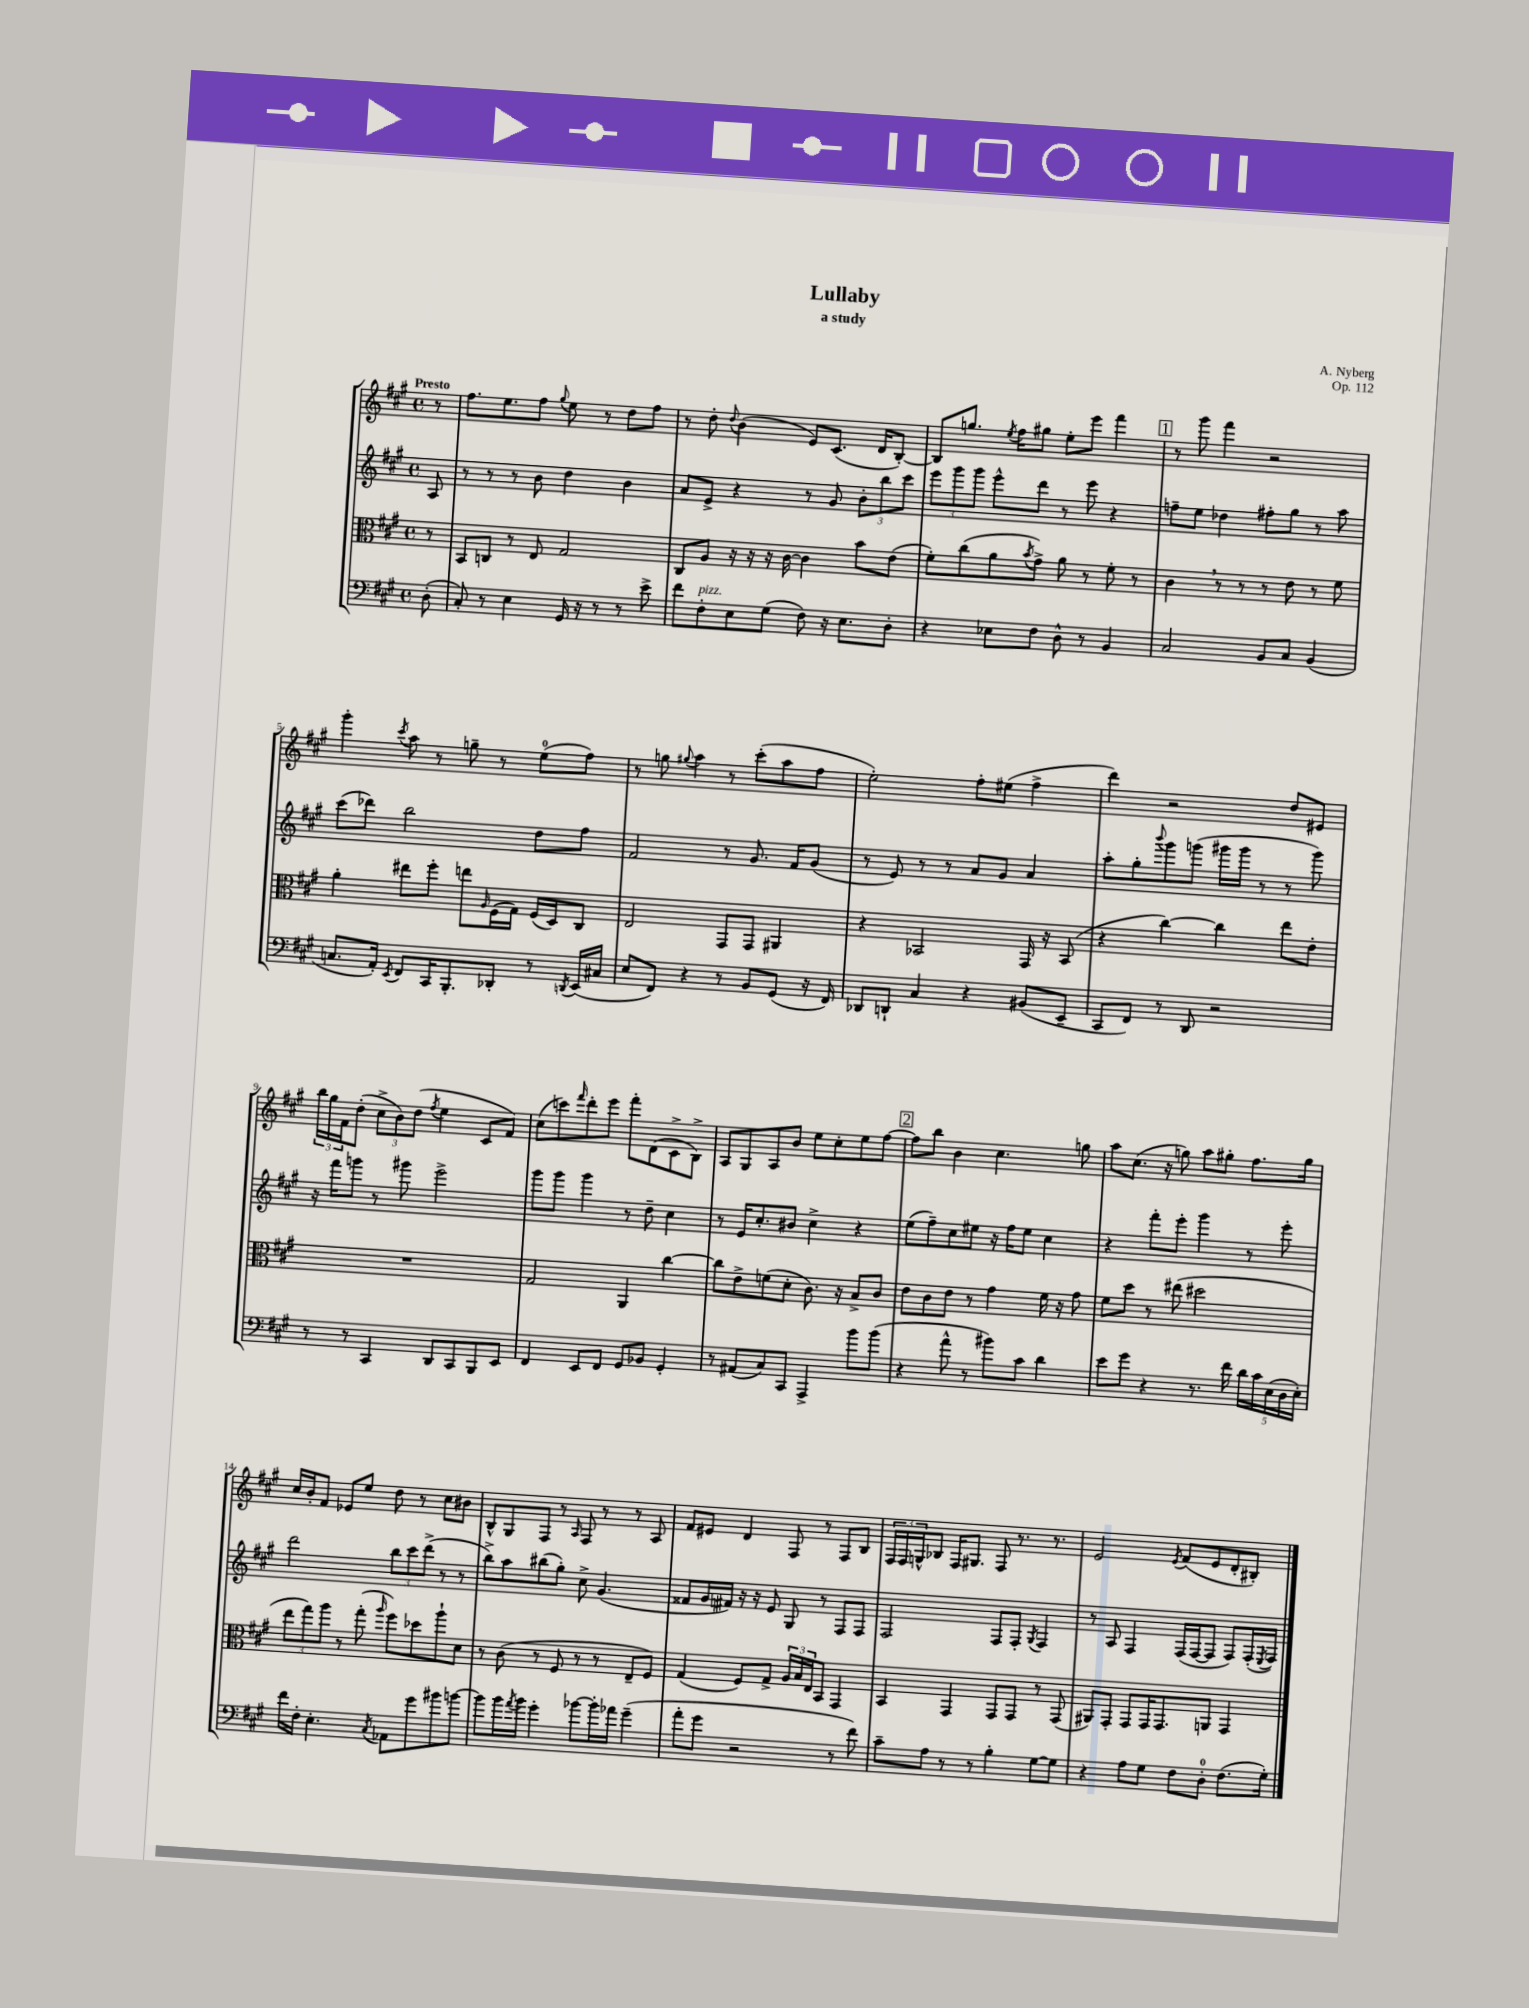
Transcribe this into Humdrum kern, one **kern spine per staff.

**kern	**kern	**kern	**kern
*staff4	*staff3	*staff2	*staff1
*clefF4	*clefC3	*clefG2	*clefG2
*k[f#c#g#]	*k[f#c#g#]	*k[f#c#g#]	*k[f#c#g#]
*M4/4	*M4/4	*M4/4	*M4/4
*met(c)	*met(c)	*met(c)	*met(c)
(8D'\	8r	8A/	8r
=	=	=	=
8C#'/)	8BB/L	8r	8.ff#\L
8r	8C/J	8r	.
.	.	.	8.ee\
4E\	8r	8r	.
.	8E/	8b\	8ff#\J
.	.	.	8qqgg#/
16GG#/	2G#/	4dd\	8ee\
16r	.	.	.
8r	.	.	8r
8r	.	4b\	8dd\L
8e^\	.	.	8ff#\J
=	=	=	=
8f#\L	8C#/L	8a/L	8r
8F#'\	8A/J	8e^/J	8dd'\
.	.	.	8qqdd/
8E\	16r	4r	(4b\
.	16r	.	.
(8G#\J	16r	.	.
.	[16c#\	.	.
8F#\)	4c#\]	8r	8e/L)
16r	.	8g#/	(8.c#/J
8.E\L	.	.	.
.	8b\L	12b'\L	.
.	.	.	16d/LK
.	.	12bb\	.
8D'\J	(8e\J	.	[8B'/J)
.	.	12ccc#\J	.
=	=	=	=
4r	8f#'\L)	12eee\L	8B/]L
.	.	12ggg#\	.
.	(8cc#\	.	8.gg/J
.	.	12ggg#\J	.
8E-\L	8a\	8eee^^\L	.
.	.	.	8qee/
.	.	.	16ff#\LK
.	8qb/	.	.
8F#\J	8g#^\J)	8ddd\J	8gg#\J
8D^^\	8a\	8r	8ee'\L
8r	8r	8eee\	8eee\J
4BB/	8f#'\	4r	4fff#\
.	8r	.	.
=	=	=	=
2C#/	4c#\	8ff~\L	8r
.	.	8ee\J	8ggg#\
.	8r	4dd-\	4fff#\
.	8r	.	.
8BB/L	8r	8ff#'\L	2r
8C#/J	8e\	8gg#\J	.
(4BB/	8r	8r	.
.	8f#\	8aa\	.
=	=	=	=
8.C/L	4a'\	(8ccc#\L	4ggg#'\
.	.	8ddd-\J)	.
16AA'/Jk)	.	.	.
8qEE/	.	.	8qccc#/
8FF#/L	8ee#\L	2bb\	8aa\
16CC#/K	8ff#'\J	.	8r
8.BBB'/	.	.	.
.	8ee\L	.	8gg~\
.	16qqA/	.	.
8DD-'/J	(16F#\L	.	8r
.	16G#\JJ)	.	.
8r	(16F#/LL	8dd\L	(8ee\L
.	16D/J)	.	.
8qDD/	.	.	.
(16EE/LL	8C#/J	8ff#\J	8ff#\J)
16C#/JJ	.	.	.
=	=	=	=
8E/L	2E/	2f#/	8r
8FF#/J)	.	.	8gg\
.	.	.	8qqgg#/
4r	.	.	4aa\
8r	8GG#/L	8r	8r
8BB/L	8GG#/J	8.g#/	(8ccc#'\L
(8GG#/J	4AA#/	.	8aa\
.	.	16f#/LK	.
16r	.	(8g#/J	8ff#\J
16FF#/)	.	.	.
=	=	=	=
8DD-/L	4r	8r	2ee'\)
8DD`/J	.	8e/)	.
4C#/	2BB-/	8r	.
.	.	8r	.
4r	.	8a/L	8ff#'\L
.	.	8g#/J	(8ee#\J
(8BB#/L	16GG#/	4a/	4ff#^\
.	16r	.	.
8EE~/J	(8BB-/	.	.
=	=	=	=
8CC#/L	4r	8aa'\L	4ddd\)
8FF#/J)	.	8gg#'\	.
.	.	8qqbbb/	.
8r	[4cc#\)	8ggg#\	2r
8DD/	.	(8ggg\J	.
2r	4cc#\]	16ggg#\LL	.
.	.	16ggg#\JJ	.
.	.	8r	.
.	8ee\L	8r	8dd/L
.	8e'\J	8ggg#\)	8e#/J
=	=	=	=
8r	1r	16r	24bb\LL
.	.	.	24gg#\
.	.	16fff#\LK	.
.	.	.	24f#\J
8r	.	8ggg\J	(8dd'\J
4CC#/	.	8r	12cc#^\L
.	.	.	12b\)
.	.	8ggg#\	.
.	.	.	(12dd\J
.	.	.	8qff#/
8DD/L	.	2eee^\	4ee\
8CC#/	.	.	.
8BBB/	.	.	8c#/L
8EE/J	.	.	8f#/J)
=	=	=	=
4FF#/	2G#/	8ggg#\L	(8cc#\L
.	.	8ggg#\J	8ccc\)
.	.	.	16qqfff#/
8EE/L	.	4ggg#\	8ddd'\
8FF#/J	.	.	8eee\J
8GG#/L	4AA/	8r	8fff#'\L
8BB-/J	.	8dd~\	(8d\
4GG#'/	[4cc#\	4cc#\	8c#^\
.	.	.	8B^\J)
=	=	=	=
8r	8cc#\]L	8r	8A/L
(8AA#/L	8e^\	16e/LK	8G#/
.	.	8.cc#'/	.
8C#/)	(8f\	.	8A/
8CC#/J	8d'\J	8b#/J	8b/J
4AAA^/	8.c#\)	4cc#^\	8ee\L
.	.	.	8cc#'\
.	16r	.	.
8b\L	8B^/L	4r	8ee\
(8b\J	8c#/J	.	[8ff#\J
=	=	=	=
4r	8e\L	(8ee\L	8ff#\]L
.	8c#\	8ff#~\)	8bb\J
8a^^\	8e\J	8cc#\	4b\
8r	8r	8ee#\J	.
8b#\L)	4g#\	16r	4.cc#\
.	.	16ff#\LK	.
8c#\J	.	8ee#\J	.
4d\	16f#\	4cc#\	.
.	16r	.	.
.	8g#\	.	8gg\
=	=	=	=
8e\L	8f#\L	4r	8aa\L
8g#\J	8dd\J	.	(8.cc#\J
4r	8r	8fff#'\L	.
.	.	.	16r
.	(8ee#\	8eee'\J	8gg\)
8.r	2dd#\	4ggg#\	8aa\L
.	.	.	8gg#'\J
16f#\	.	.	.
20d\LL	.	8r	8.ff#\L
20c#\	.	.	.
(20E\	.	.	.
.	.	8eee'\	.
20D\	.	.	.
.	.	.	16gg#\Jk
20E'\JJ)	.	.	.
=	=	=	=
16f#\LL	12ee\L	2ddd\	16cc#/LL
16F#'\JJ	.	.	16b'/J
.	12gg#\)	.	.
4.E'\	.	.	8f#/J
.	12aa\J	.	.
.	8r	.	8e-/L
.	(8gg#'\	.	8ee/J
8qC#/	16qqaa/	.	.
8AA-\L	8ff#\L)	12bb\L	8dd\
.	.	12ccc#\	.
8g#\	8dd-\	.	8r
.	.	(12ddd^\J	.
8b#\	8aa`\	8r	8cc#\L
[8b\J	8d\J	8r	8b#\J
=	=	=	=
8b\]L	8r	8bb^\L)	8B^^/L
16b\L	(8c#\	8aa\	8G#/
8qa/	.	.	.
16b\JJ	.	.	.
4g#'\	8r	(8bb#\	8F#/J
.	8F#/	8gg#'\J)	8r
.	.	.	16qqA/
[8b-\L	8r	8cc#^\	8F#/
16b-'\]L	8r	(4.g#/	8r
16a-\JJ	.	.	.
(4g#~\	8E~/L	.	8r
.	8F#/J)	.	8A/
=	=	=	=
8a'\L	(4G#/	8f##/L	8f#/L
8g#\J	.	16g#/L	8e#/J
.	.	16f#/JJ)	.
2r	8F#/L)	16r	4d/
.	.	16r	.
.	8G#^/J	8e/	.
.	24A/LL	8G#/	8F#/
.	24B/	.	.
.	24E/J	.	.
.	8BB/J	8r	8r
8r	4GG#/	8F#/L	8F#/L
8f#\)	.	8F#/J	8B/J
=	=	=	=
8c#~\L	4BB/	2F#/	24F#/LL
.	.	.	24F#/
.	.	.	24G^^/J
8A\J	.	.	8B-/J
8r	4GG#/	.	16F#/LK
.	.	.	8.G#/J
8r	.	.	.
4B'\	8GG#/L	8F#/L	8F#/
.	8GG#/J	8F#'/J	8.r
.	.	8qG#/	.
[8G#\L	8r	4F#/	.
.	.	.	8.r
8G#\]J	(8GG#/	.	.
=	=	=	=
4r	8AA#/L)	8r	2e/
.	8GG#'/J	8A/	.
8A\L	8GG#/L	4F#/	.
8G#\J	16GG#/K	.	.
.	8.GG#/	.	.
.	.	.	8qe/
8F#\L	.	(16F#/LL	(8f#/L
.	.	[16F#/J	.
8D'\J	8AA/J	8F#/]J	8e/
(8.F#\L	4GG#/	8F#/L)	8d'/
.	.	(16F#'/L	8B#'/J)
.	.	8qE/	.
16G#'\Jk)	.	16F#/JJ)	.
==	==	==	==
*-	*-	*-	*-
